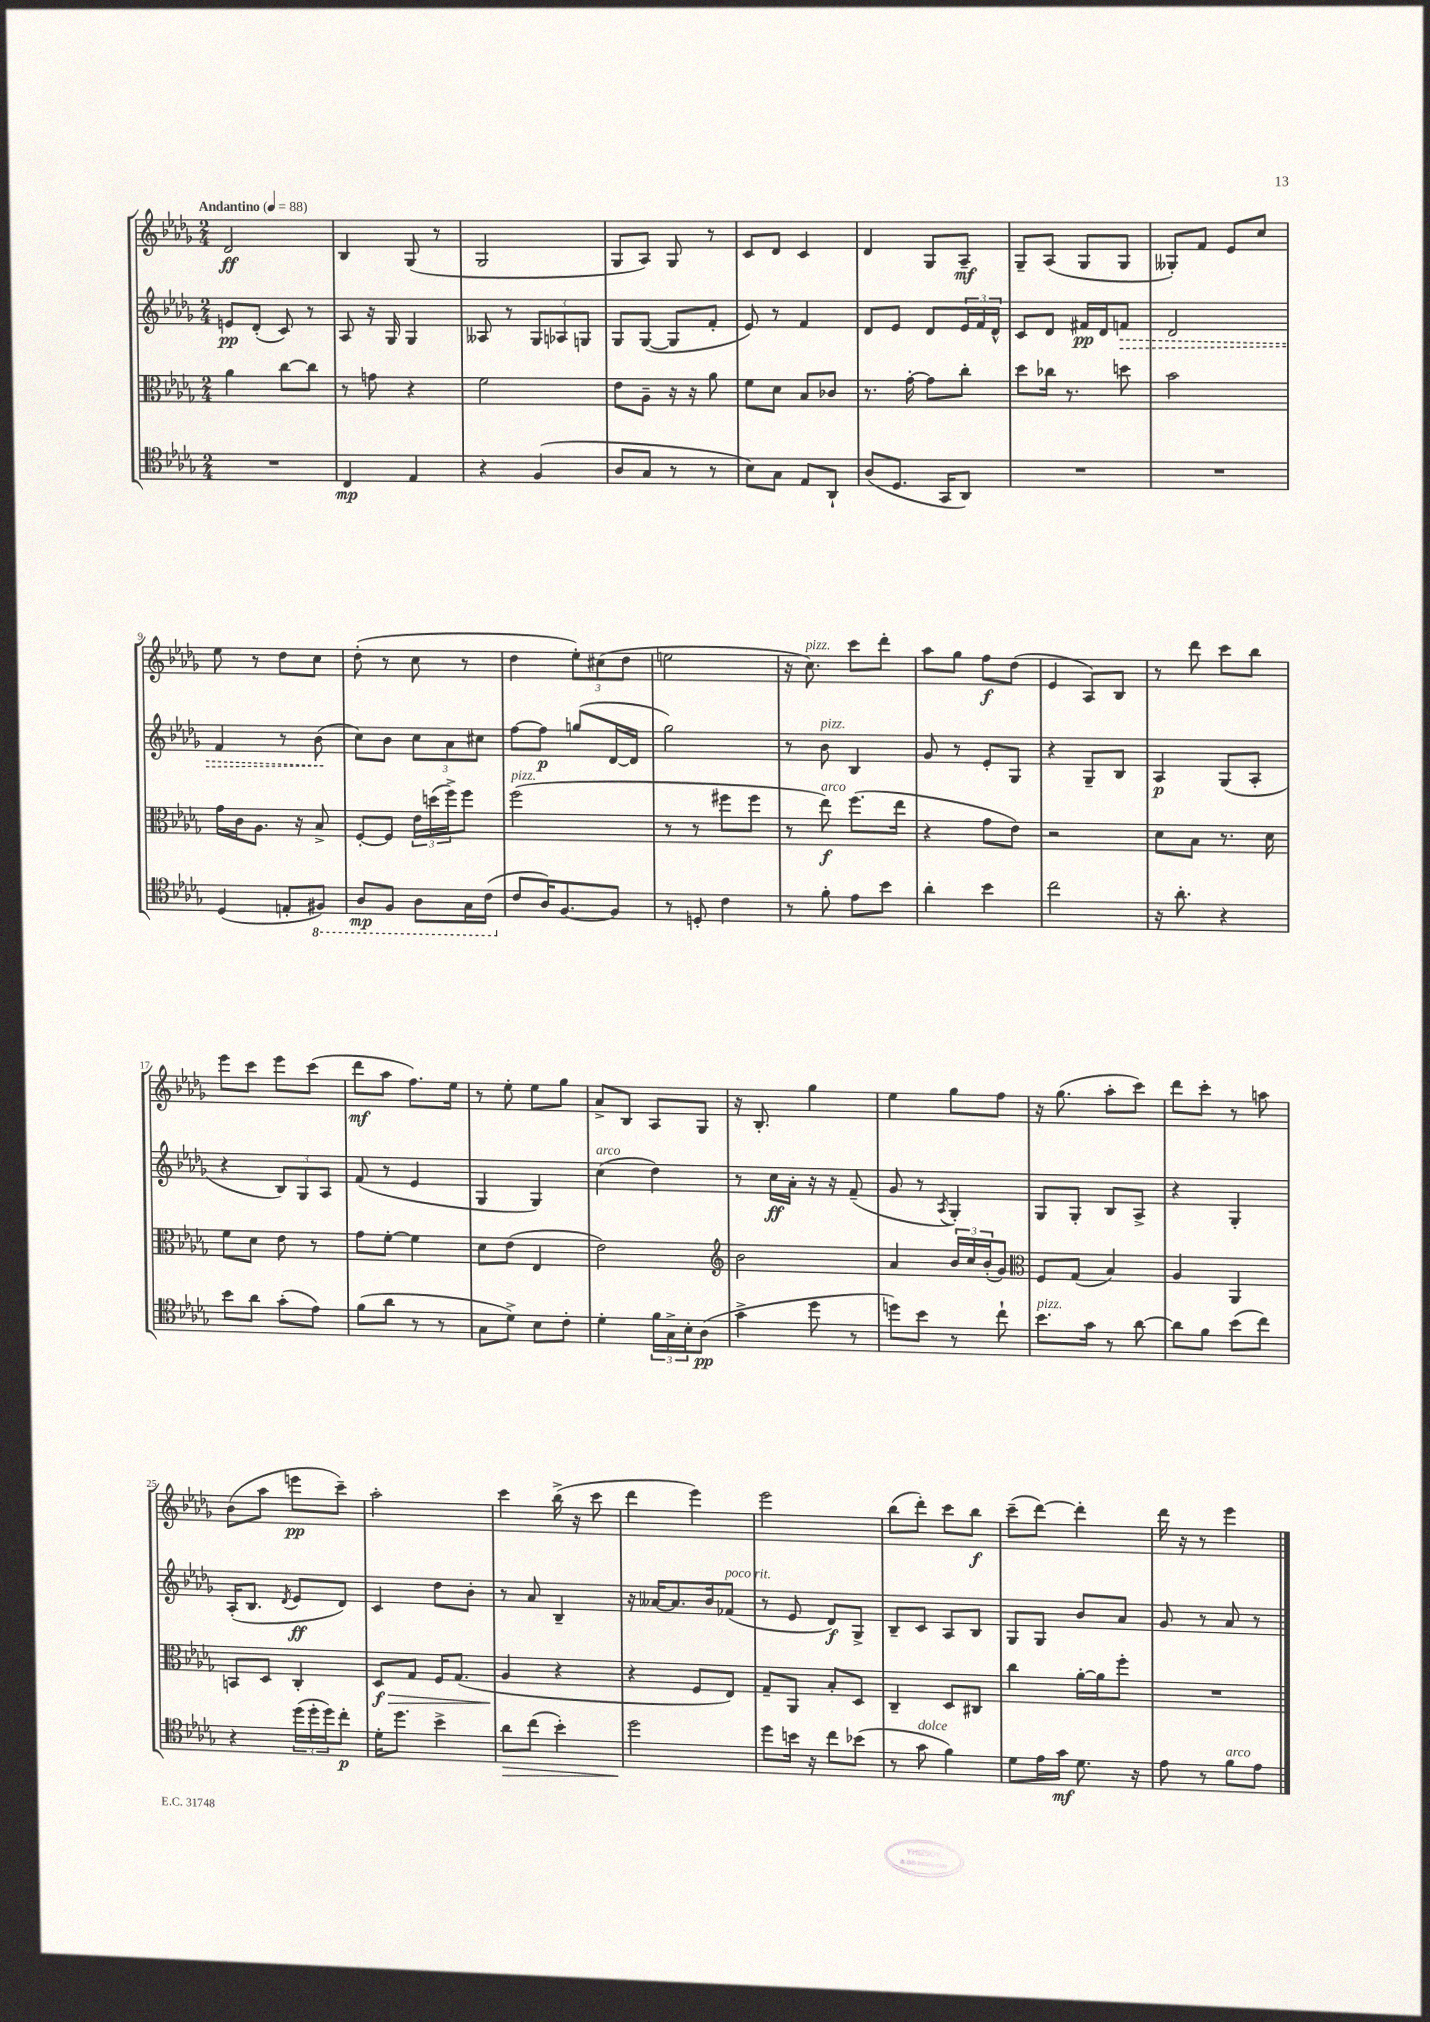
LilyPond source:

<<
\new StaffGroup <<
\new Staff = "s0" {
    \clef treble \key des \major \numericTimeSignature \time 2/4 \tempo "Andantino" 4 = 88
    des'2\ff |
    bes4 ges8( r8 |
    ges2 |
    ges8 aes8) ges8 r8 |
    c'8 des'8 c'4 |
    des'4 ges8 aes8--\mf |
    ges8-- aes8( ges8 ges8 |
    geses8-.) f'8 ees'8 c''8 |
    ees''8 r8 des''8 c''8 |
    des''8-.( r8 c''8 r8 |
    des''4 \tuplet 3/2 { ees''8-.) cis''8( des''8 } |
    e''2 |
    r16 c''8.^\markup { \italic "pizz." }) c'''8 des'''8-. |
    aes''8 ges''8 f''8\f des''8( |
    ees'4 aes8) bes8 |
    r8 des'''8 c'''8 bes''8 |
    ees'''8 c'''8 ees'''8 c'''8( |
    des'''8\mf aes''8 f''8.) ees''16 |
    r8 ees''8-. ees''8 ges''8 |
    aes'8-> bes8 aes8 ges8 |
    r16 bes8.-. ges''4 |
    ees''4 ges''8 f''8 |
    r16 ges''8.( aes''8-. c'''8) |
    des'''8 c'''8-. r8 a''8 |
    bes'8( aes''8 e'''8\pp c'''8--) |
    aes''2-. |
    c'''4 bes''16->( r16 c'''8 |
    des'''4 ees'''4) |
    ees'''2 |
    bes''8( des'''8-.) c'''8 bes''8\f |
    c'''8--( des'''8~) des'''4-. |
    des'''16 r16 r8 ees'''4 \bar "|." |
}
\new Staff = "s1" {
    \clef treble \key des \major \numericTimeSignature \time 2/4
    e'8\pp des'8-.( c'8) r8 |
    aes8 r16 ges16 ges4 |
    aeses8 r8 \tuplet 3/2 { ges8 aes8 g8 } |
    ges8 ges8~( ges8 f'8-. |
    ees'8) r8 f'4 |
    des'8 ees'8 des'8 \tuplet 3/2 { ees'16 f'16 des'16-^ } |
    c'8 des'8 fis'16\pp des'16 \once \override Hairpin.style = #'dashed-line f'8\> |
    des'2 |
    f'4 r8 bes'8\!( |
    c''8) bes'8 \tuplet 3/2 { c''8 aes'8 cis''8 } |
    f''8~ f''8\p g''8( des'16~ des'16 |
    ges''2) |
    r8 bes'8^\markup { \italic "pizz." } bes4 |
    ges'8 r8 ees'8-. ges8 |
    r4 ges8-- bes8 |
    aes4\p ges8( aes8-. |
    r4 \tuplet 3/2 { bes8) ges8 aes8 } |
    f'8( r8 ees'4 |
    ges4 ges4) |
    c''4^\markup { \italic "arco" }( des''4) |
    r8 c''16\ff aes'16-. r16 r16 f'8--( |
    ges'8 r8 \acciaccatura { aes8 } ges4-.) |
    ges8 ges8-. bes8 aes8-> |
    r4 ges4-. |
    aes16-.( bes8. \acciaccatura { des'8 } ees'8\ff des'8) |
    c'4 des''8 bes'8-. |
    r8 aes'8 bes4-- |
    r16 aeses'16~ aeses'8. bes'16 fes'8^\markup { \italic "poco rit." }( |
    r8 ees'8 des'8\f) ges8-> |
    bes8-- c'8 aes8 bes8 |
    ges8 ges8 bes'8 aes'8 |
    ges'8 r8 aes'8 r8 \bar "|." |
}
\new Staff = "s2" {
    \clef alto \key des \major \numericTimeSignature \time 2/4
    aes'4 c''8~ c''8 |
    r8 g'8 r4 |
    f'2 |
    ees'8 aes8-- r16 r16 aes'8 |
    f'8 des'8 bes8 ces'8 |
    r8. ges'16~-. ges'8 c''8-. |
    des''8 ces''16 r8. d''8 |
    bes'2 |
    ges'16 c'16 aes8. r16 bes8-> |
    f8~-. f8 \tuplet 3/2 { ees'16 d''16( f''16->) } f''8 |
    f''2^\markup { \italic "pizz." }( |
    r8 r8 fis''8 fis''8 |
    r8 ees''8\f^\markup { \italic "arco" }) f''8.( ees''16 |
    r4 ges'8 ees'8) |
    r2 |
    des'8 bes8 r8. des'16 |
    f'8 des'8 ees'8 r8 |
    ges'8 f'8~-. f'4 |
    des'8 ees'8( ees4 |
    ees'2) |
    \clef treble bes'2 |
    aes'4 \tuplet 3/2 { bes'16 c''16 bes'16-.( } ges'8) |
    \clef alto f8 ges8( bes4) |
    aes4 aes,4 |
    b,8 des8 c4-. |
    des8\f\> ges8 f16 ges8.( |
    aes4\! r4 |
    r4 f8 ees8) |
    ges8-- aes,8 bes8-. des8 |
    c4-- des8 cis8 |
    c''4 aes'16~-. aes'16 f''8-. |
    R2 \bar "|." |
}
\new Staff = "s3" {
    \clef tenor \key des \major \numericTimeSignature \time 2/4
    R2 |
    c4\mp ees4 |
    r4 f4( |
    aes8 ges8 r8 r8 |
    bes8) ges8 ees8 aes,8-! |
    aes8( des8. ges,16 aes,8) |
    R2 |
    R2 |
    des4( e8-. \ottava #-1 fis,8) |
    aes,8\mp f,8 aes,8 ges,16 c16( \ottava #0 |
    c'8 aes16) f8.~ f8 |
    r8 d8-. c'4 |
    r8 f'8-. ees'8 bes'8 |
    aes'4-. bes'4 |
    c''2 |
    r16 aes'8.-. r4 |
    bes'8 aes'8 ges'8-.( ees'8) |
    f'8( aes'8 r8 r8 |
    ges8 des'8->) bes8 c'8-. |
    des'4-. \tuplet 3/2 { f'16 ges16-> bes16-. } aes8\pp( |
    ges'4-> des''8 r8 |
    d''8) bes'8 r8 c''8-! |
    bes'8.^\markup { \italic "pizz." } ges'16 r8 aes'8~ |
    aes'8 f'8 bes'8( c''8) |
    r4 \tuplet 3/2 { des''16( des''16-. des''16) } c''8-.\p |
    des'16-. des''8. bes'4-> |
    aes'8\> c''8( bes'4-.) |
    des''2\! |
    des''8 b'16 r16 c''8 bes'8( |
    r8 ges'8^\markup { \italic "dolce" } f'4) |
    des'8 ees'16 ges'16\mf des'8. r16 |
    ees'8 r8 f'8^\markup { \italic "arco" } ees'8 \bar "|." |
}
>>
>>
